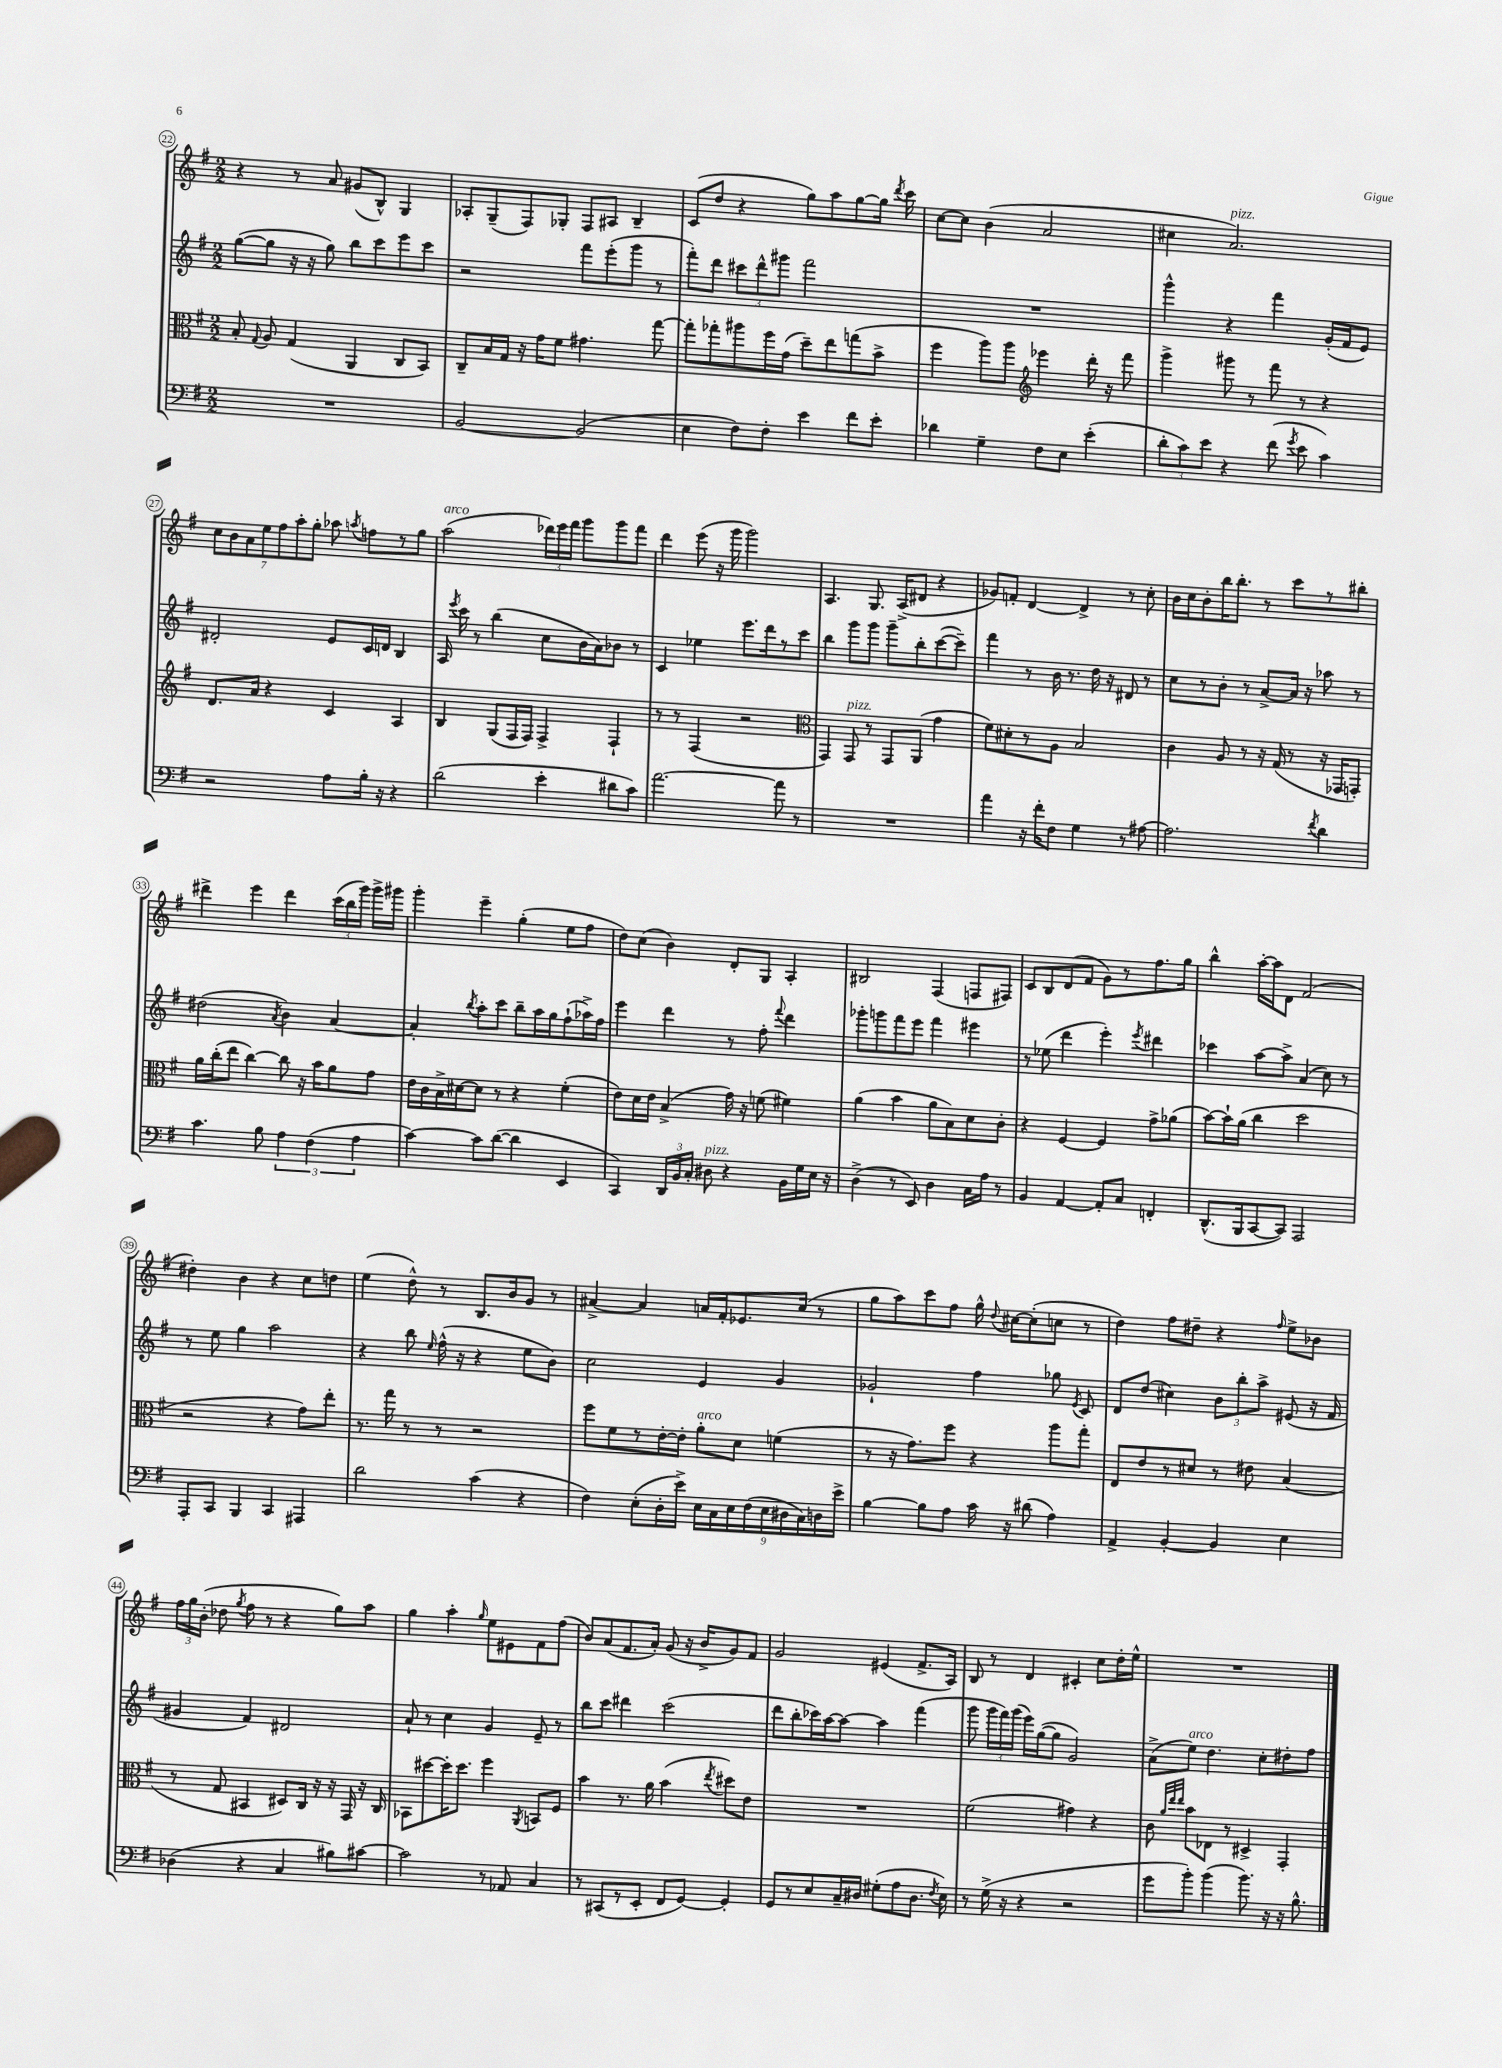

**kern	**kern	**kern	**kern
*staff4	*staff3	*staff2	*staff1
*clefF4	*clefC3	*clefG2	*clefG2
*k[f#]	*k[f#]	*k[f#]	*k[f#]
*M2/2	*M2/2	*M2/2	*M2/2
1r	8B'	([8gg	4r
.	8qqG	.	.
.	8A	8gg]	.
.	(4G	16r	8r
.	.	16r	.
.	.	8gg)	8a
.	4AA	8bb	(8g#
.	.	8ccc	8B^^)
.	8C	8eee	4G
.	8BB)	8ccc	.
=	=	=	=
[2BB	8C~	2r	8A-'
.	16B	.	(8G~
.	16G	.	.
.	16r	.	8F#)
.	16g	.	.
.	8f#	.	8G-'
(2BB]	4.g#	8fff#	8F#
.	.	(8eee'	8A#
.	.	8ggg	4B~
.	[8gg	8r	.
=	=	=	=
4E	8gg']	8fff#')	(8c
.	8gg-'	8ddd	8dd
8F#)	8aa#	12ccc#	4r
.	.	12ddd^^	.
8F#'	16ff#	.	.
.	.	12ggg#	.
.	(16g	.	.
4e	8dd~)	2fff#	8gg)
.	8ee	.	8aa
8f#	(8gg	.	[8gg
8e'	8b^	.	16gg]
.	.	.	8qddd
.	.	.	16ccc
=	=	=	=
4d-	4ff#	1r	[8cc
.	.	.	8cc]
4G~	8aa)	.	(4b
.	8aa	.	.
*	*clefG2	*	*
8F#	4eee-	.	2a
8E	.	.	.
(4e'	16ddd'	.	.
.	16r	.	.
.	8fff#	.	.
=	=	=	=
12d'	4ggg^	4ggg^^	4cc#
12c)	.	.	.
12e	.	.	.
4r	8ggg#	4r	2.a)
.	8r	.	.
(8f#	8fff#	4fff#	.
8qg	.	.	.
8e	8r	.	.
4c)	4r	(16g'	.
.	.	16f#	.
.	.	8e)	.
=	=	=	=
2r	8.d	2d#'	14cc
.	.	.	14b
.	.	.	14a
.	16a	.	.
.	.	.	14ee
.	4r	.	.
.	.	.	14ff#
.	.	.	14aa'
.	.	.	14gg'
8A	4c	8e	8aa-
.	.	.	8qaa
16B'	.	16c	8ff
16r	.	16d	.
4r	4A	4B	8r
.	.	.	8gg
=	=	=	=
(2d	4B	16A	(2aa
.	.	8qeee	.
.	.	16ccc	.
.	.	8r	.
.	(8G	(4bb	.
.	16F#	.	.
.	16F#)	.	.
4e'	4F#^	8cc	24ddd-)
.	.	.	24eee
.	.	.	24fff#
.	.	16b	8ggg
.	.	16a)	.
8d#	4F#`	8b-	8ggg
8c)	.	8r	8fff#
=	=	=	=
[2.a	8r	4c	4ddd
.	8r	.	.
.	(4F#	4ee-	(8eee
.	.	.	16r
.	.	.	16ggg
.	2r	8.eee	2ggg)
.	.	16ddd	.
8a]	.	8r	.
8r	.	8ccc	.
=	=	=	=
*	*clefC3	*	*
1r	4GG)	4bb	4.A
.	8GG	8ggg	.
.	8r	8ggg	8.G
.	8GG	8ggg~	.
.	.	.	(16A^
.	(8AA	8bb'	8d#
.	4g	([8ccc	4r
.	.	8ccc~])	.
=	=	=	=
4a	8f#)	4fff#	8g-)
.	8d#'	.	8f'
16r	8r	8r	[4d
16f#'	.	.	.
8F#	8A	16b	.
.	.	8.r	.
4G	2B	.	4d^]
.	.	16dd	.
.	.	16r	.
8r	.	8d#	8r
[8A#	.	8r	8cc'
=	=	=	=
2.A#]	4c	8cc	16b
.	.	.	16cc
.	.	8r	8b'
.	8A	8b'	16bb
.	.	.	8.bb'
.	8r	8r	.
.	16r	[8a^	8r
.	(16G	.	.
.	8r	16a]	8ccc
.	.	16r	.
8qf#	.	.	.
4d	16r	8aa-	8r
.	16GG-	.	.
.	8GG')	8r	8bb#'
=	=	=	=
4.c	16a	(2dd#	4ddd#^
.	(16cc'	.	.
.	8ee	.	.
.	[4cc)	.	4eee
8B	.	.	.
.	.	8qa	.
6A	8cc]	4b)	4ddd#
.	16r	.	.
(6F#	.	.	.
.	16b	.	.
.	8a	[4a	(24ccc
.	.	.	24bb
6A	.	.	24ggg)
.	8g	.	16ggg^
.	.	.	16ggg#
=	=	=	=
[4c)	16e	4a']	4ggg'
.	16c	.	.
.	16B^	.	.
.	[16d#	.	.
.	.	8qbb	.
8c]	8d#]	8aa'	4eee~
([8d	8r	8ccc	.
4d]	4r	8bb~	(4gg'
.	.	16aa	.
.	.	16gg	.
4EE	(4f#'	(8ff#`	8ee
.	.	16aa-^)	8ff#
.	.	16ff#	.
=	=	=	=
4CC)	8e)	4eee	8dd)
.	16d	.	(8cc
.	16e	.	.
24DD	(4B^	4ddd	4b)
24BB	.	.	.
24C'	.	.	.
8D#	.	.	.
4r	16g)	8r	8d'
.	16r	.	.
.	(8f	8ff#'	8G
.	.	8qqfff#	.
16BB	4f#)	4ddd	4A'
16G	.	.	.
16E	.	.	.
16r	.	.	.
=	=	=	=
(4D^	(4a	8ggg-'	2B#
.	.	8ggg	.
8r	4b	8fff#	.
8EE)	.	8eee	.
4D	8a	4fff#	(4F#
.	8B)	.	.
16C	8d	4eee#	8F
16A	.	.	.
8r	8c'	.	8F#)
=	=	=	=
4BB	4r	8r	8c
.	.	(8ee-	8B
[4AA	[4F#	4ddd	(8d
.	.	.	8f#
8AA']	4F#]	4eee')	8g)
8C	.	.	8r
.	.	8qeee	.
4FF'	8g^	4ddd#	8.ff#
.	(8a-	.	.
.	.	.	16gg
=	=	=	=
(8.DD^^	[8b)	4ccc-	4bb^^
.	16b`]	.	.
16BBB	(16a	.	.
[8CC	4cc	[8aa	[16aa'
.	.	.	16aa]
8CC])	.	8aa^]	8d
2AAA	2dd	(4a	(2f#
.	.	8cc)	.
.	.	8r	.
=	=	=	=
8AAA'	2r	8r	4dd#')
8CC	.	8ee	.
4BBB	.	4gg	4b
4CC	4r	2aa	4r
4AAA#	8g)	.	8cc
.	8ee'	.	8dd
=	=	=	=
2d	8.r	4r	(4ee
.	16gg	.	.
.	8r	8bb	8dd^^)
.	.	16qqee	.
.	8r	(16ff#^^	8r
.	.	16r	.
(4c	2r	4r	8.B
.	.	.	16b
4r	.	8ee	8g
.	.	8b)	8r
=	=	=	=
4F#)	8ff#	2cc	[4a#^
.	8f#	.	.
(8E'	8r	.	4a#]
16D'	[16e'	.	.
16e^)	16e']	.	.
18E	8a'	4e	16a
18C	.	.	.
.	.	.	16f#'
18E	.	.	.
.	8d	.	8.e-
(18F#	.	.	.
18E	.	.	.
.	(4f	4g	.
18D#	.	.	.
.	.	.	(16cc
18C)	.	.	.
.	.	.	8r
18D	.	.	.
18e^	.	.	.
=	=	=	=
[4B	8r	2g-`	8gg
.	16r	.	8aa)
.	8.g)	.	.
8B]	.	.	8ccc
8A	8ff#	.	8ff#
16c	4r	4ff#	16gg^^
.	.	.	8qqdd
16r	.	.	[16cc#
(8d#	.	.	(8cc#']
4A)	8aa	8gg-	8cc
.	.	8qe	.
.	8gg'	8c	8r
=	=	=	=
4AA^	8E	8d	4dd)
.	8e	(8dd	.
[4BB'	8r	4cc#)	8ff#
.	8d#	.	8dd#~
4BB]	8r	12b	4r
.	.	12bb'	.
.	8e#	.	.
.	.	12aa^	.
.	.	.	16qqff#
4E	(4B	(8e#	8ee^
.	.	16r	8b-
.	.	16f#	.
=	=	=	=
(4D-	8r	4g#	24ff#
.	.	.	24gg
.	.	.	(24b'
.	8G	.	8dd-
.	.	.	8qgg
4r	4BB#	4f#)	8ff#
.	.	.	8r
4C	8D#)	2d#	4r
.	16C	.	.
.	16r	.	.
8B#)	16r	.	8gg)
.	16GG	.	.
[8c#	16r	.	8aa
.	16C	.	.
=	=	=	=
2c#]	8BB-	8a`	4gg
.	[8dd#	8r	.
.	16dd#']	4cc	4aa'
.	8.dd#	.	.
.	.	.	16qqgg
8r	4ff#	4g	8ee
8AA-	.	.	8e#
.	8qAA	.	.
4C	8BB	8e~	8f#
.	8F#	8r	(8ff#
=	=	=	=
8r	4b	8bb	8b)
(8CC#	.	8ccc	(8a
8r	8.r	4ddd#	8.f#
8EE'	.	.	.
.	16a	.	16a')
8FF#	(4b	(2ccc	(8g
[8GG)	.	.	16r
.	.	.	16b^
.	8qee	.	.
4GG']	8dd#)	.	8g)
.	8e	.	8f#
=	=	=	=
8GG	1r	8ddd	2g
8r	.	8bb'	.
8E	.	16ccc-)	.
.	.	[16aa	.
16C~	.	8aa_	.
16D#	.	.	.
(8G#'	.	4aa]	(4e#
8A	.	.	.
8.D#	.	(4fff#	8.f#^
8qF#	.	.	.
16E)	.	.	16A)
=	=	=	=
8r	(2f#	8ggg	8B
(16G^	.	24ggg	8r
.	.	24fff#)	.
16r	.	.	.
.	.	(24ggg	.
4r	.	16eee)	4d
.	.	([16gg	.
.	.	8gg]	.
2r	4g#)	2g)	4c#'
.	4r	.	8cc
.	.	.	16dd'
.	.	.	16ee^^
=	=	=	=
8g	8c	(8a^	1r
.	32qqa	.	.
.	32qqee	.	.
.	32qqee	.	.
8b')	8b	8ee)	.
(4b	8E-	4.dd	.
.	8r	.	.
8.b)	4D#^	.	.
.	.	8cc'	.
16r	.	.	.
16r	4GG'	8dd#'	.
8.B^^	.	.	.
.	.	8ff#	.
==	==	==	==
*-	*-	*-	*-
